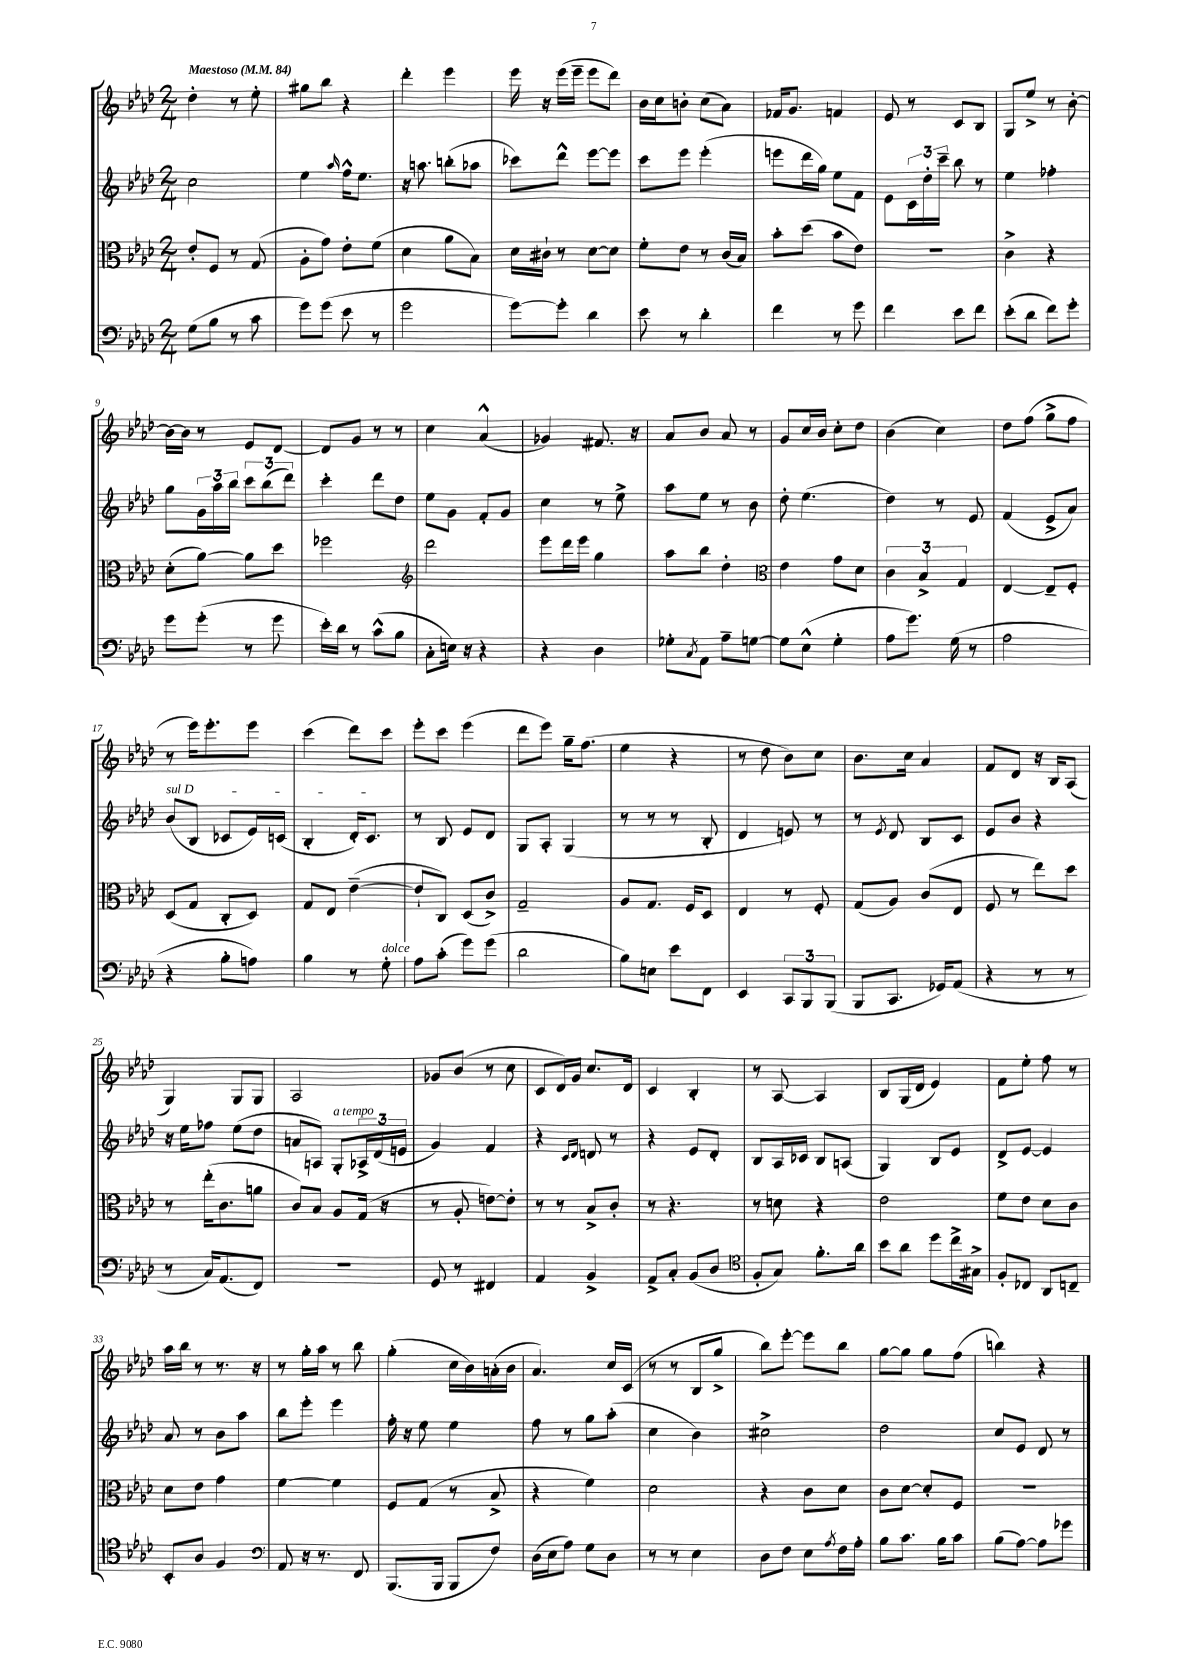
<<
\new StaffGroup <<
\new Staff = "s0" {
    \clef treble \key aes \major \numericTimeSignature \time 2/4 \tempo "Maestoso" 4 = 84
    des''4-. r8 ees''8-. |
    gis''8 bes''8 r4 |
    des'''4-. ees'''4 |
    ees'''16 r16 ees'''16( ees'''16-- ees'''8 des'''8) |
    bes'16 c''16 b'8-. c''8( aes'8) |
    fes'16 g'8. f'4 |
    ees'8 r8 c'8 bes8 |
    g8 ees''8-> r8 bes'8~-. |
    bes'16~ bes'16 r8 ees'8 des'8~ |
    des'8 g'8 r8 r8 |
    c''4 aes'4-^( |
    ges'4) fis'8. r16 |
    aes'8 bes'8 aes'8 r8 |
    g'8 c''16 bes'16 c''8-. des''8 |
    bes'4( c''4) |
    des''8 f''8( g''8-> f''8 |
    r8 ees'''16) ees'''8.-. ees'''8 |
    c'''4( des'''8) c'''8 |
    ees'''8-. c'''8 ees'''4( |
    des'''8 ees'''8) g''16-- f''8.( |
    ees''4 r4 |
    r8 des''8 bes'8) c''8 |
    bes'8. c''16 aes'4 |
    f'8 des'8 r16 bes16 aes8( |
    g4) g8 g8 |
    aes2 |
    ges'8 bes'8( r8 c''8 |
    c'8 des'16) g'16 c''8. des'16 |
    c'4 bes4-. |
    r8 aes8~ aes4 |
    bes8 g16( des'16 ees'4) |
    f'8 ees''8-. f''8 r8 |
    aes''16 bes''16 r8 r8. r16 |
    r8 g''16-. aes''16 r8 bes''8 |
    g''4-.( c''16 bes'16) a'16-.( bes'16 |
    aes'4.) c''16 c'16( |
    r8 r8 bes8 g''8-> |
    bes''8) ees'''8~-. ees'''8 bes''8 |
    g''8~ g''8 g''8 f''8( |
    b''4) r4 \bar "|." |
}
\new Staff = "s1" {
    \clef treble \key aes \major \numericTimeSignature \time 2/4
    c''2 |
    ees''4 \grace { aes''16 } f''16-^ ees''8. |
    r16 a''8. b''8-.( aes''8 |
    ces'''8) des'''8-^ ees'''8~ ees'''8 |
    c'''8 ees'''8 ees'''4-.( |
    e'''8 des'''16 g''16) ees''8 f'8 |
    ees'8 \tuplet 3/2 { c'16 des''16-. c'''16-- } bes''8 r8 |
    ees''4 fes''4-. |
    g''8 \tuplet 3/2 { g'16 aes''16 bes''16 } \tuplet 3/2 { c'''8 bes''8( des'''8) } |
    c'''4-. des'''8 des''8 |
    ees''8 g'8 f'8-. g'8 |
    c''4 r8 ees''8-> |
    aes''8 ees''8 r8 bes'8 |
    des''8-. ees''4.( |
    des''4) r8 ees'8 |
    f'4( ees'8-> aes'8) |
    \once \override TextSpanner.bound-details.left.text = \markup { \italic "sul D" } bes'8\startTextSpan( bes8 ces'8 ees'16) c'16( |
    bes4-. des'16-.) c'8.\stopTextSpan |
    r8 bes8 ees'8 des'8 |
    g8 aes8-. g4( |
    r8 r8 r8 bes8-. |
    des'4 e'8) r8 |
    r8 \acciaccatura { ees'8 } des'8 bes8 c'8 |
    ees'8 bes'8 r4 |
    r16 ees''16 fes''8 ees''8( des''8 |
    a'8 a8) g8-.^\markup { \italic "a tempo" } \tuplet 3/2 { aes16-> des'16( e'16 } |
    g'4) f'4 |
    r4 \grace { c'16 des'16 } d'8 r8 |
    r4 ees'8 des'8-. |
    bes8 aes16 ces'16 bes8 a8( |
    g4) bes8 ees'8 |
    des'8-> ees'8~ ees'4 |
    aes'8 r8 bes'8 aes''8 |
    bes''8 ees'''8-. ees'''4 |
    f''16-. r16 ees''8 ees''4 |
    f''8 r8 g''8 aes''8-.( |
    c''4 bes'4) |
    cis''2-> |
    des''2 |
    c''8 ees'8 des'8 r8 \bar "|." |
}
\new Staff = "s2" {
    \clef alto \key aes \major \numericTimeSignature \time 2/4
    ees'8-. f8 r8 g8( |
    aes8-. g'8) ees'8-. f'8( |
    des'4 aes'8 bes8) |
    des'16 cis'16-! r8 des'8~ des'8 |
    f'8-. ees'8 r8 c'16( bes16) |
    bes'8-. des''8( bes'8 ees'8) |
    r2 |
    c'4-> r4 |
    des'8-.( aes'8~) aes'8 des''8 |
    fes''2 |
    \clef treble des'''2 |
    ees'''8 des'''16 ees'''16 g''4 |
    aes''8 bes''8 des''4-. |
    \clef alto ees'4 g'8 des'8 |
    \tuplet 3/2 { c'4 bes4-> g4 } |
    ees4~ ees8-- f8-. |
    des8( g8 c8-. des8) |
    g8 ees8 ees'4~--( |
    ees'8-! c8) des8( c'8->) |
    g2-- |
    aes8 g8. f16 des8 |
    ees4 r8 f8-. |
    g8( aes8) c'8( ees8 |
    f8 r8 ees''8) des''8 |
    r8 ees''16-.( c'8. a'8 |
    c'8) bes8 aes8 g16( r16 |
    r8 aes8-. e'8~) e'8-. |
    r8 r8 bes8-> c'8-. |
    r8 r4. |
    r8 d'8 r4 |
    ees'2 |
    f'8 ees'8 des'8 c'8 |
    des'8 ees'8 g'4 |
    f'4~ f'4 |
    f8 g8( r8 bes8-> |
    r4 f'4) |
    des'2 |
    r4 c'8 des'8 |
    c'8 des'8~ des'8-. f8 |
    r2 \bar "|." |
}
\new Staff = "s3" {
    \clef bass \key aes \major \numericTimeSignature \time 2/4
    g8( bes8 r8 c'8 |
    g'8) g'8( ees'8 r8 |
    g'2 |
    g'8~) g'8-. des'4 |
    ees'8 r8 des'4-. |
    f'4 r8 g'8 |
    f'4 ees'8 f'8 |
    ees'8-.( des'8 f'8) g'8-. |
    g'8 g'8-.( r8 g'8 |
    ees'16-.) des'16 r8 c'8-^( bes8 |
    c8-. e16) r16 r4 |
    r4 des4 |
    ges8-. \acciaccatura { c8 } aes,8 aes8-- g8~ |
    g8 ees8-^( g4-. |
    aes8 g'8.) g16( r8 |
    aes2 |
    r4 bes8-. a8) |
    bes4 r8 g8-.^\markup { \italic "dolce" } |
    aes8 c'8-.( g'8) g'8( |
    des'2 |
    bes8) e8 ees'8 f,8 |
    ees,4 \tuplet 3/2 { c,8 bes,,8 bes,,8( } |
    bes,,8 c,8. ges,16) aes,8( |
    r4 r8 r8 |
    r8 c16) aes,8.( f,8) |
    r2 |
    g,8 r8 fis,4 |
    aes,4 bes,4-> |
    aes,8-> c8-. bes,8( des8 |
    \clef tenor f8-. g8) f'8.-. aes'16 |
    bes'8 aes'8 des''8 c''16-> gis16-> |
    f8-. ces8 aes,8 c8-- |
    bes,8-. aes8 f4 |
    \clef bass aes,8 r16 r8. f,8 |
    bes,,8.( bes,,16 bes,,8 f8) |
    des16( ees16 aes8) g8 des8 |
    r8 r8 ees4 |
    des8 f8 ees8 \acciaccatura { aes8 } f16 aes16-. |
    bes8 c'8. bes16 c'8 |
    bes8( aes8~) aes8 ges'8 \bar "|." |
}
>>
>>
